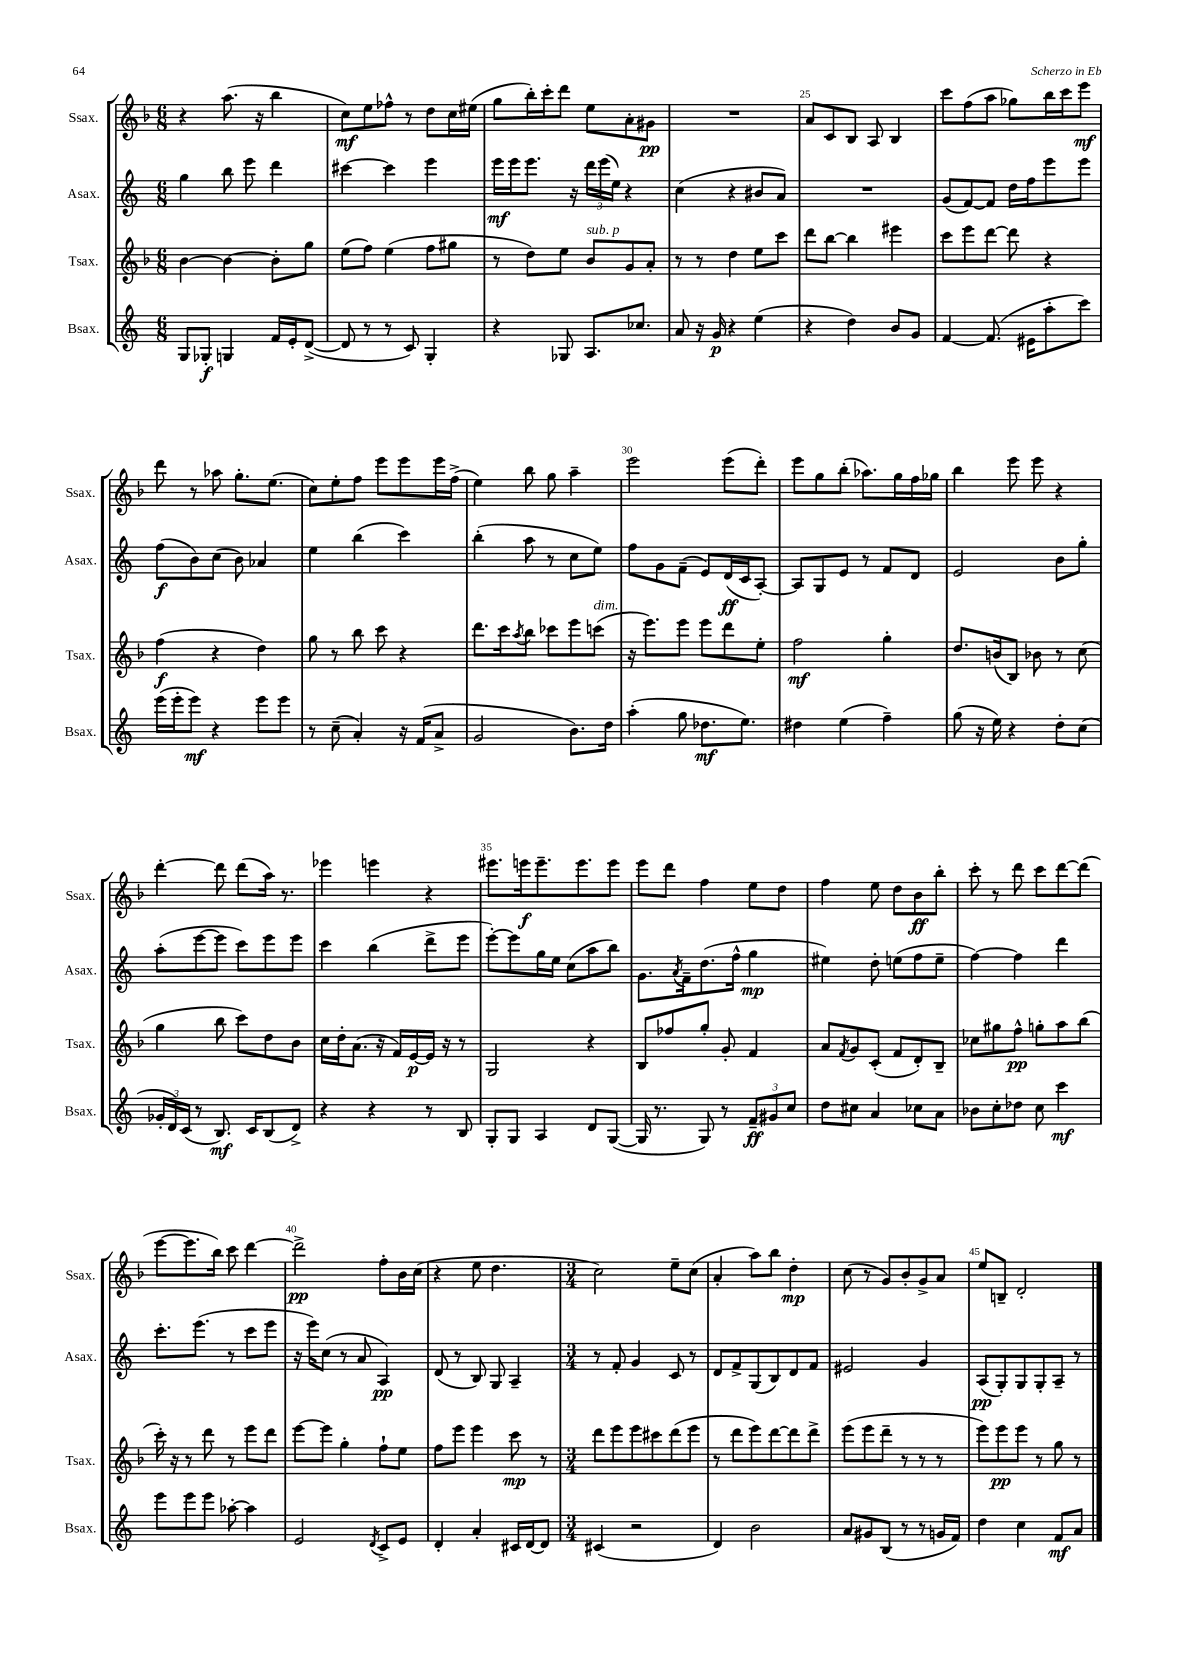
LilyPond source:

<<
\new StaffGroup <<
\new Staff = "s0" \with { instrumentName = "Ssax." shortInstrumentName = "Ssax." } {
    \clef treble \key f \major \numericTimeSignature \time 6/8
    r4 a''8.( r16 bes''4 |
    c''8\mf) e''8 fes''8-^ r8 d''8 c''16 eis''16( |
    g''8 bes''16-.) c'''16-. d'''8 e''8 a'8-. gis'8\pp |
    R2. |
    a'8 c'8 bes8 a8 bes4 |
    c'''8 f''8( a''8 ges''8) bes''16 c'''16 e'''8\mf |
    d'''8 r8 aes''8 g''8.-. e''8.( |
    c''8) e''8-. f''8 e'''8 e'''8 e'''16 f''16->( |
    e''4) bes''8 g''8 a''4-- |
    e'''2 e'''8( d'''8-.) |
    e'''8 g''8 bes''8-.( aes''8.) g''16 f''16 ges''16 |
    bes''4 e'''8 e'''8 r4 |
    d'''4~-. d'''8 d'''8( a''16) r8. |
    ees'''4 e'''4 r4 |
    eis'''8. e'''16\f e'''8.-- e'''8. e'''8 |
    e'''8 d'''8 f''4 e''8 d''8 |
    f''4 e''8 d''8 bes'8\ff bes''8-. |
    c'''8-. r8 d'''8 c'''8 d'''8~ d'''8( |
    e'''8~ e'''8. bes''16) c'''8 d'''4~ |
    d'''2->\pp f''8-. bes'16 c''16( |
    r4 e''8 d''4. |
    \numericTimeSignature \time 3/4 c''2) e''8-- c''8( |
    a'4-. a''8) bes''8 d''4-.\mp |
    c''8( r8 g'8) bes'8-. g'8-> a'8 |
    e''8 b8-- d'2-. \bar "|." |
}
\new Staff = "s1" \with { instrumentName = "Asax." shortInstrumentName = "Asax." } {
    \clef treble \key c \major \numericTimeSignature \time 6/8
    g''4 b''8 e'''8 d'''4 |
    cis'''4~ cis'''4 e'''4 |
    e'''16\mf e'''16 e'''8. r16 \tuplet 3/2 { d'''16 e'''16( e''16) } r4 |
    c''4( r4 bis'8 a'8) |
    R2. |
    g'8( f'8~) f'8 d''16 f''16 e'''8 e'''8 |
    f''8\f( b'8) c''8( b'8) aes'4 |
    e''4 b''4( c'''4) |
    b''4-.( a''8 r8 c''8 e''8) |
    f''8 g'8 f'8--( e'8) d'16\ff( c'16 a8~-.) |
    a8 g8 e'8 r8 f'8 d'8 |
    e'2 b'8 g''8-. |
    a''8-.( e'''8~ e'''8 c'''8) e'''8 e'''8 |
    c'''4 b''4( d'''8-> e'''8 |
    e'''8~-.) e'''8 g''16 e''16 c''8( a''8 b''8) |
    g'8. \acciaccatura { a'8 } f'16-- d''8.( f''16-^ g''4\mp |
    eis''4) d''8-. e''8( f''8 e''8-- |
    f''4~) f''4 d'''4 |
    c'''8.-. e'''8.( r8 c'''8 e'''8 |
    r16 e'''16) c''8( r8 a'8 a4\pp) |
    d'8( r8 b8) g8 a4-- |
    \numericTimeSignature \time 3/4 r8 f'8-. g'4 c'8 r8 |
    d'8 f'8-> g8( b8) d'8 f'8 |
    eis'2 g'4 |
    a8\pp( g8-.) g8 g8-. a8-- r8 \bar "|." |
}
\new Staff = "s2" \with { instrumentName = "Tsax." shortInstrumentName = "Tsax." } {
    \clef treble \key f \major \numericTimeSignature \time 6/8
    bes'4~ bes'4~ bes'8-. g''8 |
    e''8( f''8) e''4( f''8 gis''8 |
    r8 d''8) e''8 bes'8^\markup { \italic "sub. p" } g'8 a'8-. |
    r8 r8 d''4 e''8 c'''8 |
    d'''8 bes''8~ bes''4 eis'''4 |
    c'''8 e'''8 d'''8~ d'''8 r4 |
    f''4\f( r4 d''4) |
    g''8 r8 bes''8 c'''8 r4 |
    d'''8. c'''16 \acciaccatura { a''8 } bes''8 ces'''8 e'''8 c'''8^\markup { \italic "dim." }( |
    r16 e'''8.) e'''8 e'''8 d'''8 e''8-. |
    f''2\mf g''4-. |
    d''8. b'16( bes8) bes'8 r8 c''8( |
    g''4 bes''8 c'''8) d''8 bes'8 |
    c''16 d''16-. a'8.( r16 f'16) e'16~\p e'16 r16 r8 |
    g2 r4 |
    bes8 fes''8 g''8-. g'8-. f'4 |
    a'8 \acciaccatura { f'8 } g'8 c'8-.( f'8 d'8-.) bes8-- |
    ces''8 gis''8 f''8-^\pp g''8-. a''8 bes''8( |
    c'''16-.) r16 r8 d'''8 r8 e'''8 d'''8 |
    e'''8~ e'''8 g''4-. f''8-! e''8 |
    f''8 e'''8 e'''4 c'''8\mp r8 |
    \numericTimeSignature \time 3/4 d'''8 e'''8 e'''8 cis'''8 d'''8( e'''8 |
    r8 d'''8 e'''8) d'''8~ d'''8 d'''8-> |
    e'''8( e'''8 d'''8-- r8 r8 r8 |
    e'''8) e'''8\pp e'''8 r8 g''8 r8 \bar "|." |
}
\new Staff = "s3" \with { instrumentName = "Bsax." shortInstrumentName = "Bsax." } {
    \clef treble \key c \major \numericTimeSignature \time 6/8
    g8 ges8-.\f g4 f'16 e'16-. d'8~->( |
    d'8 r8 r8 c'8) g4-. |
    r4 ges8 a8. ces''8. |
    a'8 r16 g'16\p r4 e''4( |
    r4 d''4) b'8 g'8 |
    f'4~ f'8.( eis'16 a''8-. c'''8) |
    e'''16( e'''16-. e'''8\mf) r4 e'''8 e'''8 |
    r8 c''8--( a'4-.) r16 f'16( a'8-> |
    g'2 b'8.) d''16 |
    a''4-.( g''8 des''8.\mf e''8.) |
    dis''4 e''4( f''4--) |
    g''8( r16 e''16) r4 d''8-. c''8( |
    \tuplet 3/2 { ges'16-. d'16) c'16( } r8 b8.\mf) c'16 b8( d'8->) |
    r4 r4 r8 b8 |
    g8-. g8 a4 d'8 g8~( |
    g16 r8. g8) r8 \tuplet 3/2 { f'8--\ff gis'8 c''8 } |
    d''8 cis''8 a'4 ces''8 a'8 |
    bes'8 c''8-. des''8 c''8 c'''4\mf |
    e'''8 e'''8 e'''8 aes''8~-. aes''4 |
    e'2 \acciaccatura { d'8 } c'8-> e'8 |
    d'4-. a'4-. cis'16 d'16~ d'8 |
    \numericTimeSignature \time 3/4 cis'4( r2 |
    d'4) b'2 |
    a'8 gis'8 b8( r8 r8 g'16 f'16) |
    d''4 c''4 f'8\mf a'8 \bar "|." |
}
>>
>>
\layout { \context { \Score currentBarNumber = #21 \override BarNumber.break-visibility = ##(#f #t #t) barNumberVisibility = #(every-nth-bar-number-visible 5) } }
